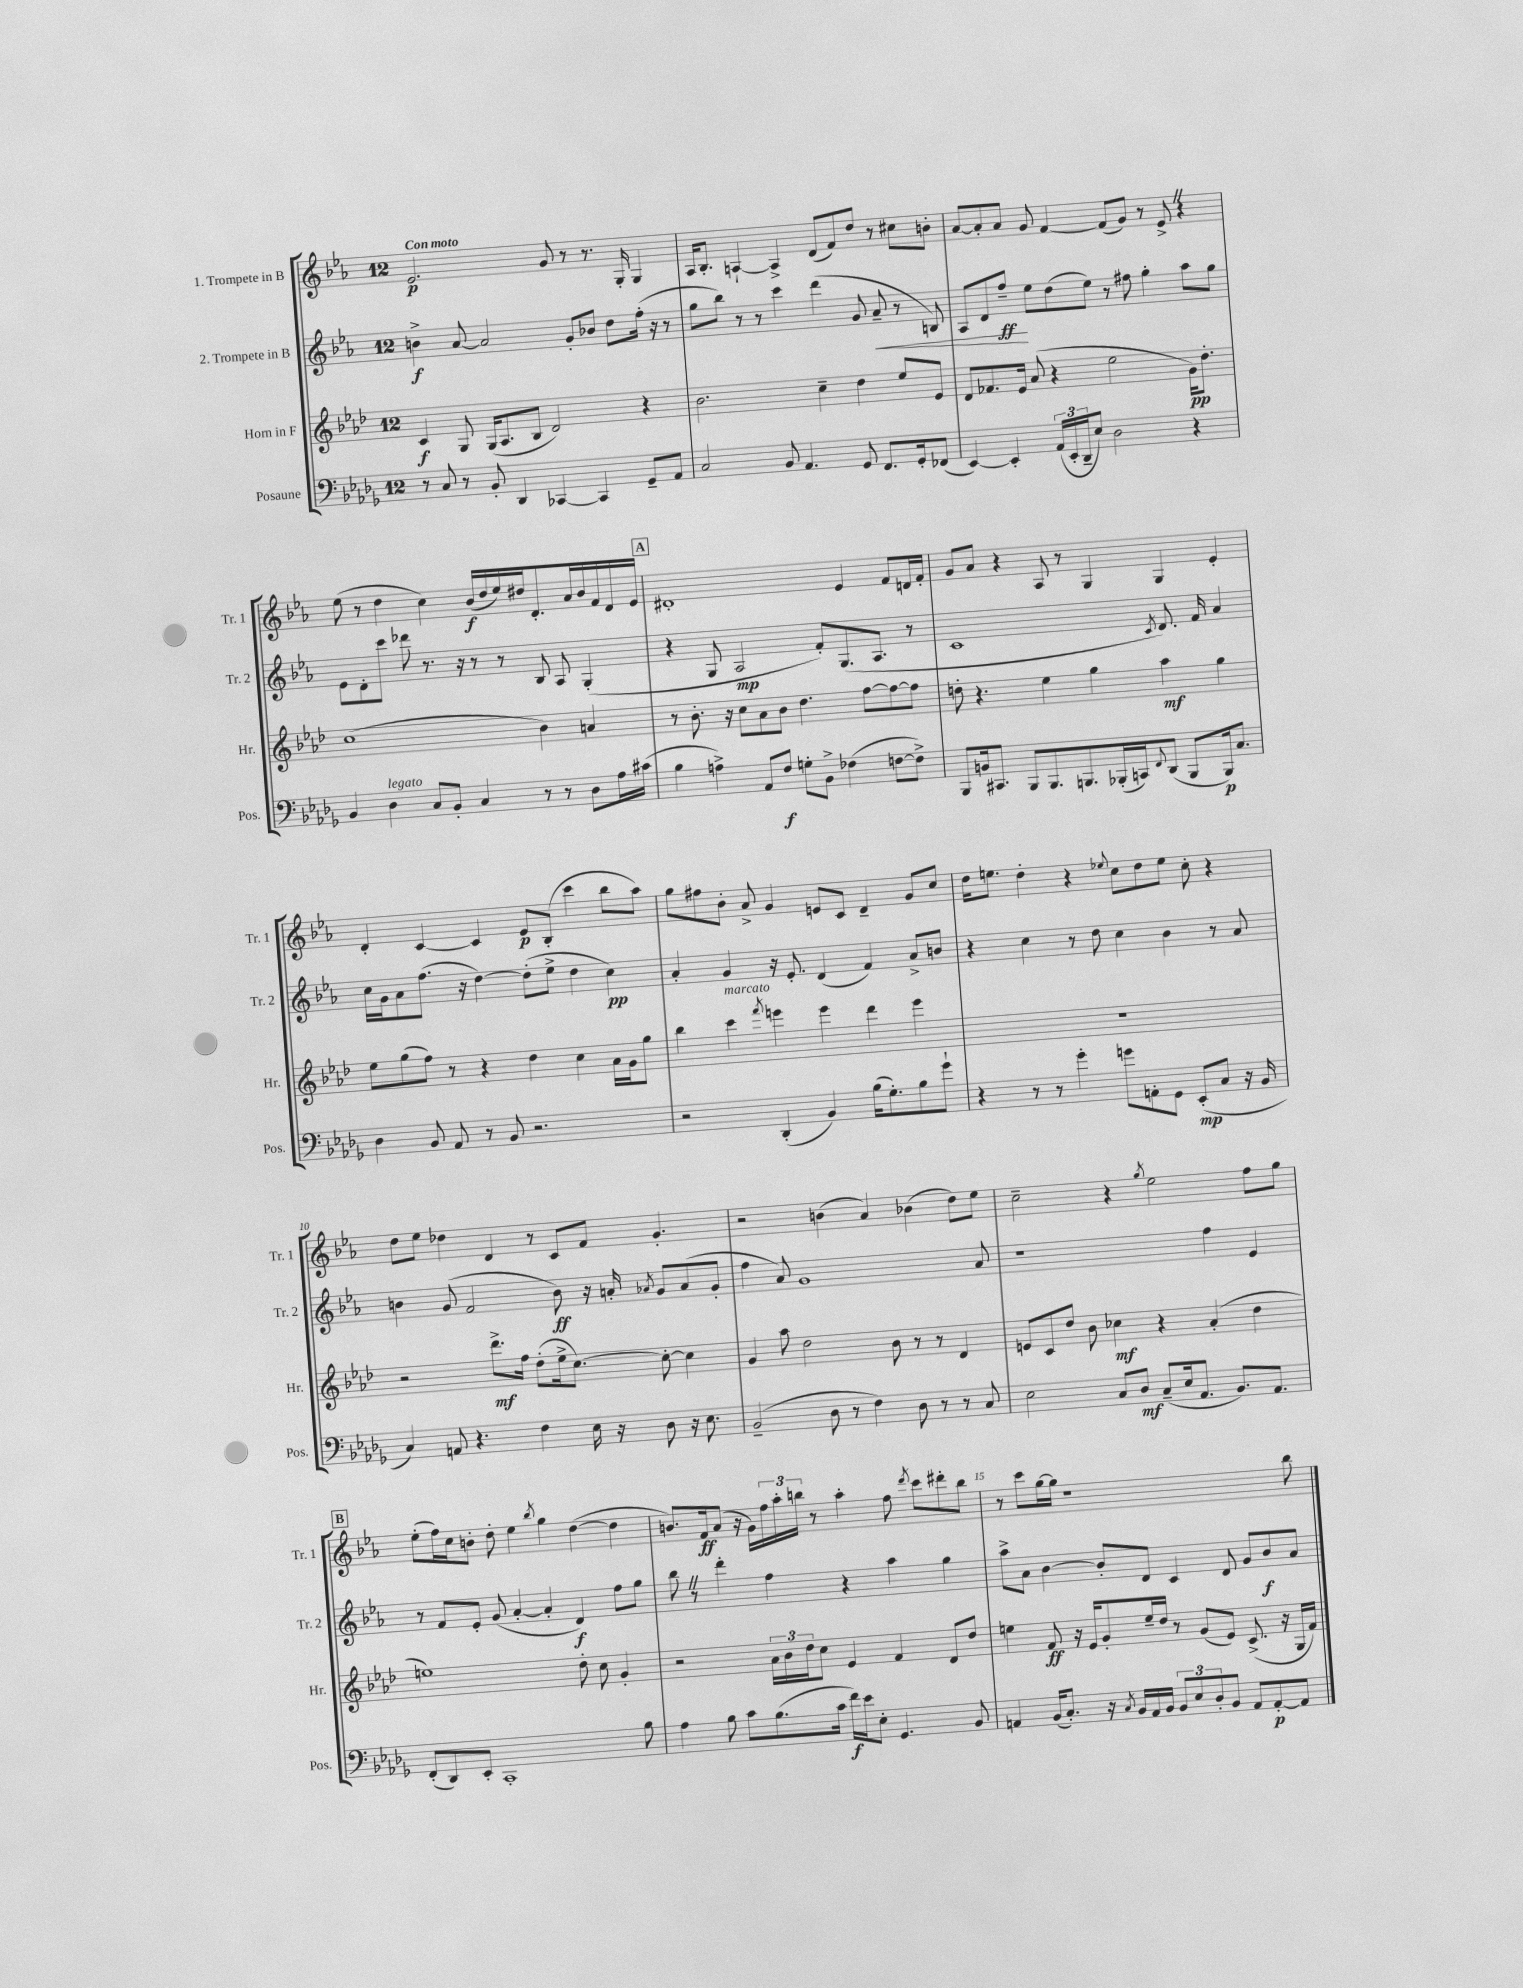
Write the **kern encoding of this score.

**kern	**dynam	**kern	**dynam	**kern	**dynam	**kern	**dynam
*part4	*part4	*part3	*part3	*part2	*part2	*part1	*part1
*staff4	*staff4	*staff3	*staff3	*staff2	*staff2	*staff1	*staff1
*I"Posaune	*	*I"Horn in F	*	*I"2. Trompete in B	*	*I"1. Trompete in B	*
*I'Pos.	*	*I'Hr.	*	*I'Tr. 2	*	*I'Tr. 1	*
*clefF4	*	*clefG2	*	*clefG2	*	*clefG2	*
*k[b-e-a-d-g-]	*	*k[b-e-a-d-]	*	*k[b-e-a-]	*	*k[b-e-a-]	*
*M12/8	*	*M12/8	*	*M12/8	*	*M12/8	*
=1	=1	=1	=1	=1	=1	=1	=1
!	!	!	!	!	!	!LO:TX:a:B:t=Con moto	!
8r	.	4c/	f	4bn^\	f	2.e-/	p
8C/	.	.	.	.	.	.	.
8r	.	8G/	.	[8a-/	.	.	.
8BB-'/	.	(16G/KL	.	2a-/]	.	.	.
.	.	8.A-/	.	.	.	.	.
4DD-/	.	.	.	.	.	.	.
.	.	8B-/J	.	.	.	.	.
[4CC-X/	.	2d-/)	.	.	.	8g/	.
.	.	.	.	8g'/L	.	8r	.
4CC-/]	.	.	.	8b-X/J	.	8.r	.
.	.	.	.	8dd\L	.	.	.
.	.	.	.	.	.	16G'/	.
8GG-~/L	.	4r	.	(16ff'\Jk	.	4G/	.
.	.	.	.	16r	.	.	.
8AA-/J	.	.	.	8r	.	.	.
=2	=2	=2	=2	=2	=2	=2	=2
2C/	.	2.b-\	.	8gg\L	.	16A-/KL	.
.	.	.	.	.	.	8.B-'/J	.
.	.	.	.	8bb-\J)	.	.	.
.	.	.	.	8r	.	[4An`/	.
.	.	.	.	8r	.	.	.
8BB-/	.	.	.	4ccc\	.	4A^/]	.
4.AA-/	.	.	.	.	.	.	.
.	.	4cc~\	.	(4ddd\	.	(8d/L	.
.	.	.	.	.	.	8f/)	.
8GG-/	.	4dd-\	.	8g/	.	8dd/J	.
!	!	!	!	!	!LO:HP:b	!	!
8.FF/L	.	.	.	8a-~/	<	8r	.
.	.	8ee-/L	.	8r	.	8cc#X\L	.
16GG-'/k	.	.	.	.	.	.	.
(8FF-X/J	.	8e-/J	.	8Bn/)	.	8bn'\J	.
=3	=3	=3	=3	=3	=3	=3	=3
[4EE-/)	.	8d-/L	.	8A-/L	.	[8a-/L	.
.	.	8.f-X/	.	8d/	.	8a-'/]	.
4EE-'/]	.	.	.	8ff~/J	ff	8a-/J	.
.	.	16e-/Jk	.	.	.	.	.
.	.	(8a-/	.	8ee-\L	[	8g/	.
(24AA-/LL	.	4r	.	(8dd\	.	[4f/	.
24EE-'/	.	.	.	.	.	.	.
24DD-~/J	.	.	.	.	.	.	.
8E-/J)	.	.	.	8ee-\J)	.	.	.
2D-\	.	2ee-\	.	8r	.	(8f/L]	.
.	.	.	.	8ff#X\	.	8g/J)	.
.	.	.	.	4gg'\	.	8r	.
.	.	.	.	.	.	8e-^Z/	.
4r	.	16g\KL)	pp	8aa-\L	.	4r	.
.	.	8.dd-'\J	.	.	.	.	.
.	.	.	.	8gg\J	.	.	.
!!LO:LB:g=z
=4	=4	=4	=4	=4	=4	=4	=4
4BB-/	.	(1cc	.	8e-\L	.	(8ee-\	.
.	.	.	.	8d'\	.	8r	.
!LO:TX:a:i:t=legato	!	!	!	!	!	!	!
4D-\	.	.	.	8ccc\J	.	4dd\	.
.	.	.	.	8ddd-X\	.	.	.
8C/L	.	.	.	8.r	.	4cc\)	.
8BB-'/J	.	.	.	.	.	.	.
.	.	.	.	16r	.	.	.
4C/	.	.	.	8r	.	(16b-/LL	f
.	.	.	.	.	.	16dd/	.
.	.	.	.	8r	.	16ee-/)	.
.	.	.	.	.	.	16dd#X/J	.
8r	.	4b-\)	.	8B-/	.	8.d'/	.
8r	.	.	.	8A-/	.	.	.
.	.	.	.	.	.	16a-/L	.
8D-\L	.	4an/	.	(4G'/	.	16b-/	.
.	.	.	.	.	.	16f/	.
16A-\L	.	.	.	.	.	16d/	.
(16c#X\JJ	.	.	.	.	.	16e-/JJ	.
!!LO:REH:place=s1:t=A
=5	=5	=5	=5	=5	=5	=5	=5
4B-\	.	8r	.	4r	.	1d#X'	.
.	.	8.b-'\	.	.	.	.	.
4An^\)	.	.	.	8G/	.	.	.
.	.	16r	.	.	.	.	.
.	.	8cc\L	.	2A-/	mp	.	.
8AA-/L	.	8a-\	.	.	.	.	.
8F/J	f	8b-\J	.	.	.	.	.
8Gn'\L	.	4.dd-\	.	.	.	.	.
8BB-^\J	.	.	.	8f'/L)	.	.	.
(4F-X\	.	.	.	(8.G/	.	4e-/	.
.	.	[8ff\L	.	.	.	.	.
.	.	.	.	8.A-/J	.	.	.
[8Fn\L	.	8ff\_	.	.	.	8f/L	.
8F^\J])	.	8ff\J]	.	8r	.	16dn/L	.
.	.	.	.	.	.	16f'/JJ	.
=6	=6	=6	=6	=6	=6	=6	=6
8BBB-/L	.	8ddn'\	.	1c	.	8g/L	.
16BBn/k	.	4.r	.	.	.	8a-/J	.
8.CC#X/J	.	.	.	.	.	.	.
.	.	.	.	.	.	4r	.
8BBB-/L	.	.	.	.	.	.	.
8.BBB-/	.	4ee-\	.	.	.	8A-/	.
.	.	.	.	.	.	8r	.
8.BBBn/	.	.	.	.	.	.	.
.	.	4gg\	.	.	.	4G/	.
(16BBB-X'/L	.	.	.	.	.	.	.
16CCn/J)	.	.	.	.	.	.	.
8qqFF/	.	.	.	8qc/	.	.	.
(8DD-/J	.	4aa-\	mf	8.d/)	.	4G/	.
8BBB-/L	.	.	.	.	.	.	.
.	.	.	.	16f/	.	.	.
16BBB-/k)	p	4gg\	.	4a-/	.	4e-'/	.
8.C/J	.	.	.	.	.	.	.
!!LO:LB:g=z
=7	=7	=7	=7	=7	=7	=7	=7
4D-\	.	8ee-\L	.	16cc\LL	.	4d'/	.
.	.	.	.	16g\J	.	.	.
.	.	(8gg\	.	8a-\	.	.	.
8BB-/	.	8ff\J)	.	(8.ff\J	.	[4c/	.
8AA-/	.	8r	.	.	.	.	.
.	.	.	.	16r	.	.	.
8r	.	4r	.	[4dd\)	.	4c/]	.
8BB-/	.	.	.	.	.	.	.
2.r	.	4dd-\	.	(8dd'\L]	.	8e-/L	p
.	.	.	.	8ee-^\J	.	(8B-'/J	.
.	.	4cc\	.	4dd\	.	4ccc\	.
.	.	16a-\LL	.	4cc\)	pp	8bb-\L	.
.	.	16g\J	.	.	.	.	.
.	.	8gg\J	.	.	.	8aa-\J)	.
=8	=8	=8	=8	=8	=8	=8	=8
2r	.	4bb-\	.	4a-'/	.	8gg\L	.
.	.	.	.	.	.	8ff#X\	.
!	!	!LO:TX:a:i:t=marcato	!	!	!	!	!
.	.	4ccc\	.	4g/	.	8b-'\J	.
.	.	.	.	.	.	8a-^/	.
.	.	8qfff/	.	.	.	.	.
(4DD-'/	.	4eeen\	.	16r	.	4g/	.
.	.	.	.	8.e-'/	.	.	.
4BB-/)	.	4eee\	.	(4d/	.	8en/L	.
.	.	.	.	.	.	8c/J	.
(16B-\KL	.	4ddd-\	.	4f/)	.	4d~/	.
8.G-'\)	.	.	.	.	.	.	.
8B-\	.	4eee\	.	8a-^/L	.	8g/L	.
8g-`\J	.	.	.	8bn/J	.	8cc/J	.
=9	=9	=9	=9	=9	=9	=9	=9
4r	.	1.r	.	4r	.	16dd\KL	.
.	.	.	.	.	.	8.een\J	.
8r	.	.	.	4cc\	.	4dd'\	.
8r	.	.	.	.	.	.	.
4g-'\	.	.	.	8r	.	4r	.
.	.	.	.	8dd\	.	.	.
.	.	.	.	.	.	8qqee-X/	.
8gn\L	.	.	.	4cc\	.	8cc\L	.
8AAn'\	.	.	.	.	.	8dd\	.
8GG-\J	.	.	.	4b-\	.	8ee-\J	.
(8EE-'/L	mp	.	.	.	.	8cc'\	.
8C/J	.	.	.	8r	.	4r	.
16r	.	.	.	8a-/	.	.	.
16BB-/	.	.	.	.	.	.	.
!!LO:LB:g=z
=10	=10	=10	=10	=10	=10	=10	=10
4C/)	.	2r	.	4bn\	.	8dd\L	.
.	.	.	.	.	.	8ee-\J	.
8AAn/	.	.	.	(8g/	.	4dd-X\	.
4.r	.	.	.	2f/	.	.	.
.	.	8.ddd-^\L	mf	.	.	4d/	.
.	.	16ff\Jk	.	.	.	.	.
4F\	.	(8dd-'\L	.	.	.	8r	.
.	.	16ee-^\k	.	8b\)	ff	8c/L	.
.	.	[8.cc\J)	.	.	.	.	.
16E-\	.	.	.	16r	.	8f/J	.
16r	.	.	.	16an'/	.	.	.
.	.	.	.	8qa-X/	.	.	.
8D-\	.	8cc'\_	.	8g/L	.	4.g'/	.
16r	.	4cc\]	.	(8a-/	.	.	.
8.E-\	.	.	.	.	.	.	.
.	.	.	.	8g'/J	.	.	.
=11	=11	=11	=11	=11	=11	=11	=11
(2BB-~/	.	4g/	.	4ff\	.	2r	.
.	.	8aa-\	.	8a-/)	.	.	.
.	.	2dd-\	.	1g	.	.	.
8D-\	.	.	.	.	.	(4bn\	.
8r	.	.	.	.	.	.	.
4F\)	.	.	.	.	.	4a-/)	.
.	.	8b-\	.	.	.	.	.
8D-\	.	8r	.	.	.	(4b-X\	.
8r	.	8r	.	.	.	.	.
8r	.	4d-/	.	.	.	8dd\L)	.
8C/	.	.	.	8a-/	.	8ee-\J	.
=12	=12	=12	=12	=12	=12	=12	=12
2E-\	.	8en/L	.	1r	.	2cc~\	.
.	.	8c/	.	.	.	.	.
.	.	8dd-/J	.	.	.	.	.
.	.	8b-\	.	.	.	.	.
8C/L	.	4cc-X\	mf	.	.	4r	.
8D-/J	mf	.	.	.	.	.	.
.	.	.	.	.	.	8qgg/	.
(8C~/L	.	4r	.	.	.	2ee-\	.
16E-/k	.	.	.	.	.	.	.
8.AA-/J	.	.	.	.	.	.	.
.	.	(4a-'/	.	4ff\	.	.	.
8.BB-/L)	.	.	.	.	.	.	.
.	.	4dd-\	.	4e-/	.	8ff\L	.
8.AA-/J	.	.	.	.	.	.	.
.	.	.	.	.	.	8gg\J	.
!!LO:LB:g=z
!!LO:REH:place=s1:t=B
=13	=13	=13	=13	=13	=13	=13	=13
(8FF'/L	.	1een)	.	8r	.	(8ee-'\L	.
8DD-/)	.	.	.	8f/L	.	16ff\L)	.
.	.	.	.	.	.	16cc\J	.
8EE-'/J	.	.	.	8e-'/J	.	8bn'\J	.
1CC'	.	.	.	(8g/	.	8dd'\	.
.	.	.	.	[4a-'/	.	4ee-\	.
.	.	.	.	.	.	8qbb-/	.
.	.	.	.	4a-'/]	.	4gg\	.
.	.	8dd-'\	.	4d/)	f	([4dd\	.
.	.	8cc\	.	.	.	.	.
.	.	4g'/	.	8ff\L	.	4dd\]	.
8B-\	.	.	.	8gg\J	.	.	.
=14	=14	=14	=14	=14	=14	=14	=14
4A-\	.	2r	.	8bb-Z\	.	8.bn/L)	.
.	.	.	.	8r	.	.	.
.	.	.	.	.	.	16f/k	ff
8B-\	.	.	.	4ddd'\	.	(8a-/J	.
8c\L	.	.	.	.	.	16r	.
.	.	.	.	.	.	16g\LL)	.
(8.B-\	.	24a-\LL	.	4ff\	.	24ff\	.
.	.	24b-\	.	.	.	24aa-'\	.
.	.	24dd-\J	.	.	.	24bbn\JJ	.
.	.	8cc\J	.	.	.	8r	.
16c\Jk	.	.	.	.	.	.	.
16f\LL)	f	4e-/	.	4r	.	4aa-'\	.
16e-\J	.	.	.	.	.	.	.
8E-'\J	.	.	.	.	.	.	.
4.GG-/	.	4f/	.	4aa-\	.	8ff\	.
.	.	.	.	.	.	8qddd/	.
.	.	.	.	.	.	8ccc\L	.
.	.	8d-/L	.	4gg\	.	8ddd#X'\	.
8BB-/	.	8dd-/J	.	.	.	8bb\J	.
=15	=15	=15	=15	=15	=15	=15	=15
4AAn/	.	4een\	.	8aa-^\L	.	8r	.
.	.	.	.	8a-\J	.	8ccc\L	.
(16BB-/KL	.	8f/	ff	[4b-\	.	[16gg\L	.
8.C'/J)	.	.	.	.	.	16gg\JJ]	.
.	.	16r	.	.	.	1r	.
.	.	16e-/KL	.	.	.	.	.
16r	.	8g'/	.	8b-'/L]	.	.	.
8qC/	.	.	.	.	.	.	.
16BB-/LL	.	.	.	.	.	.	.
16AA/	.	16ee~/L	.	8d/J	.	.	.
16BB-/JJ	.	16dd-/JJ	.	.	.	.	.
12BB-/L	.	8r	.	4c/	.	.	.
12E-/	.	.	.	.	.	.	.
.	.	(8g/L	.	.	.	.	.
12D-'/	.	.	.	.	.	.	.
8BB-/J	.	8e-/J)	.	8d/	.	.	.
8AA/L	.	(8.c^/	.	8g/L	.	.	.
[8AA'/	p	.	.	8b-/	f	.	.
.	.	16r	.	.	.	.	.
8AA/J]	.	16G/LL	.	8a-/J	.	8bb-\	.
.	.	16f/JJ)	.	.	.	.	.
==	==	==	==	==	==	==	==
*-	*-	*-	*-	*-	*-	*-	*-
